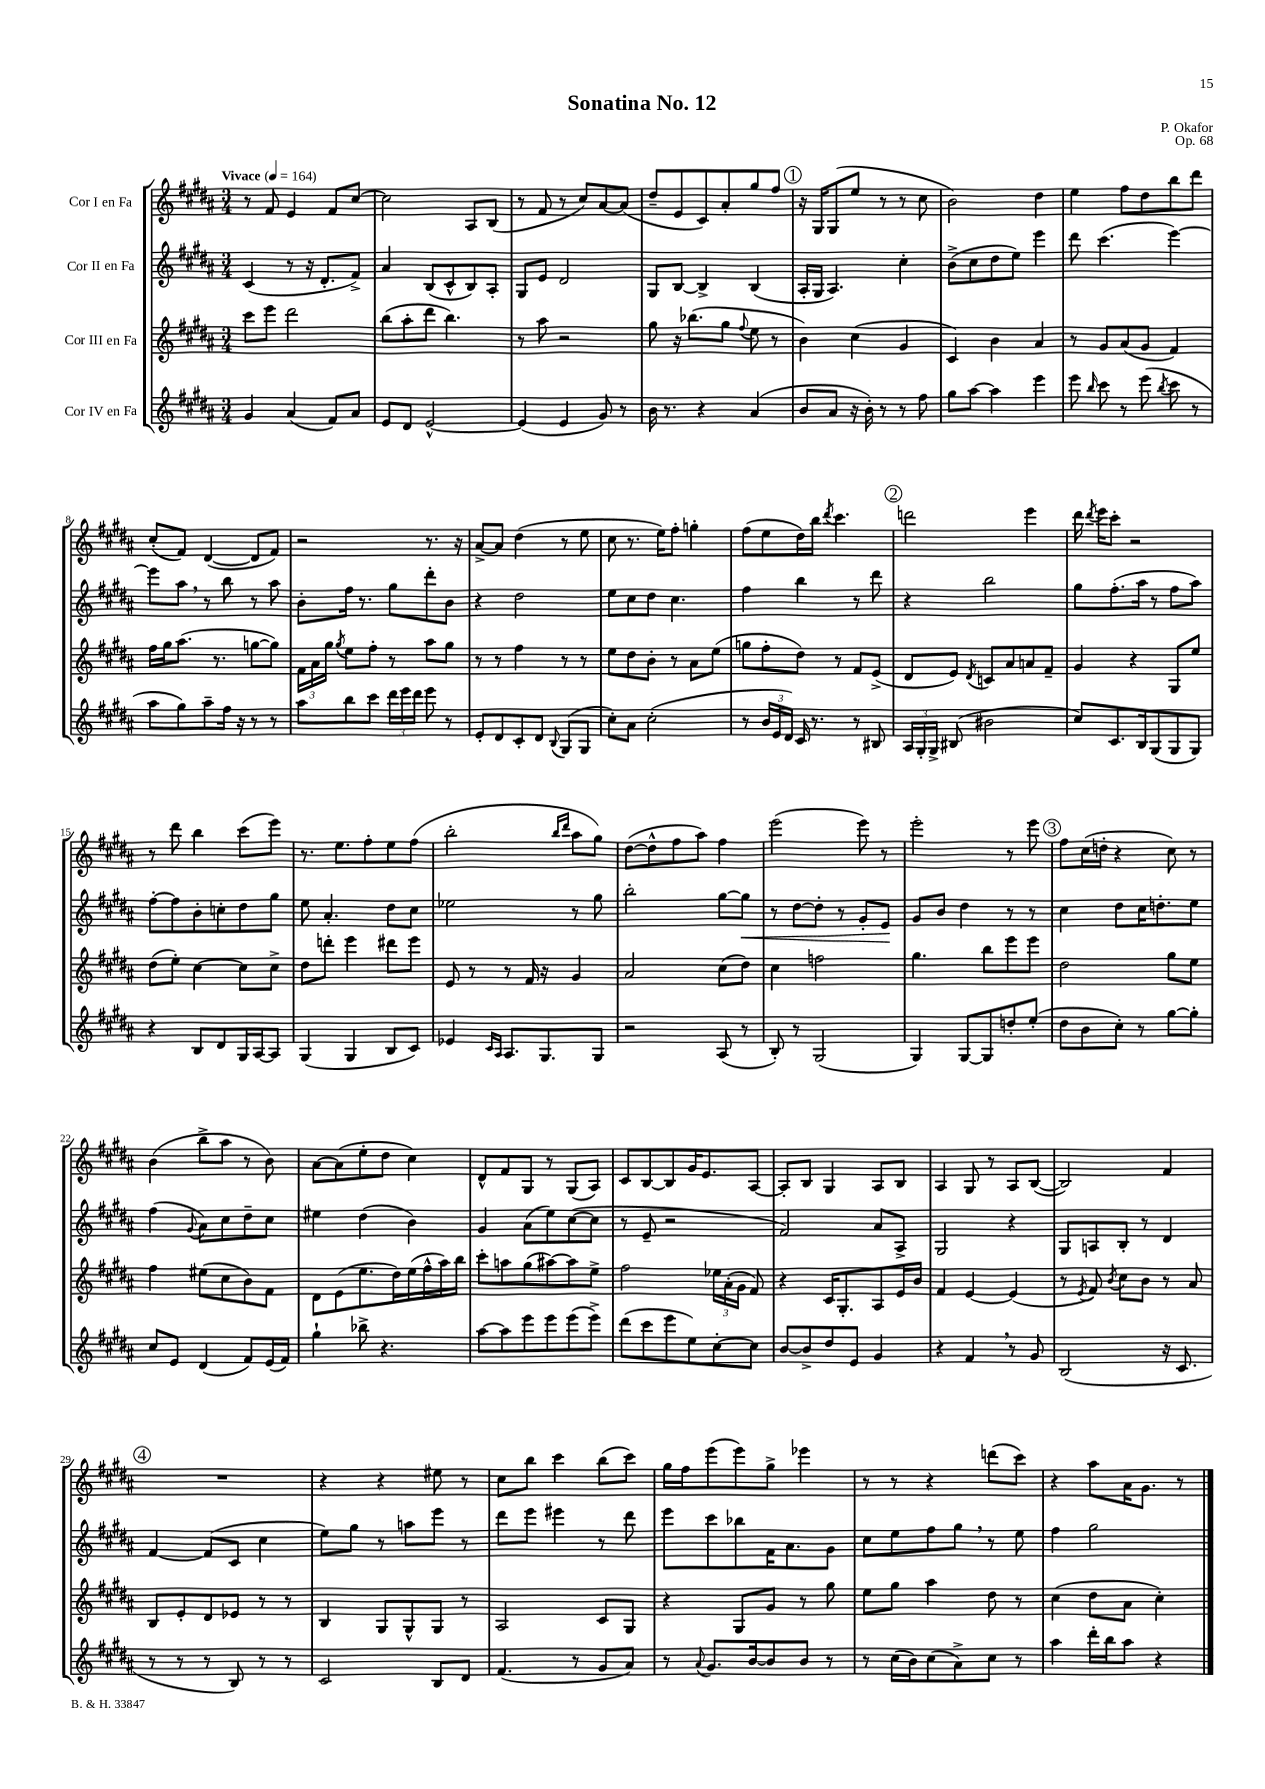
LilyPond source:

\header { title = "Sonatina No. 12" composer = "P. Okafor" opus = "Op. 68" }
<<
\new StaffGroup <<
\new Staff = "s0" \with { instrumentName = "Cor I en Fa" } {
    \clef treble \key b \major \numericTimeSignature \time 3/4 \tempo "Vivace" 4 = 164
    \autoBeamOff r8 fis'8 e'4 fis'8[ cis''8]~ |
    cis''2 ais8[ b8]( |
    r8 fis'8 r8 cis''8[) ais'8~ ais'8]( |
    dis''8[-- e'8 cis'8) ais'8-. gis''8 fis''8] |
    \mark \markup { \circle "1" } r16 gis16[ gis8( e''8] r8 r8 cis''8 |
    b'2) dis''4 |
    e''4 fis''8[ dis''8 b''8 dis'''8] |
    cis''8[-.( fis'8]) dis'4~( dis'8[ fis'8]) |
    r2 r8. r16 |
    ais'8[~-> ais'8] dis''4( r8 e''8 |
    cis''8 r8. e''16[) fis''8]-. g''4-. |
    fis''8[( e''8 dis''16) b''16] \acciaccatura { dis'''8 } cis'''4. |
    \mark \markup { \circle "2" } d'''2 e'''4 |
    dis'''16 \acciaccatura { dis'''8 } e'''16[ cis'''8]-. r2 |
    r8 dis'''8 b''4 cis'''8[( e'''8]) |
    r8. e''8.[ fis''8-. e''8 fis''8]( |
    b''2-. \grace { b''16[ dis'''16] } ais''8[ gis''8]) |
    dis''8[~( dis''8-^ fis''8 ais''8]) fis''4 |
    e'''2( e'''8) r8 |
    e'''2-. r8 e'''8 |
    \mark \markup { \circle "3" } fis''8[ cis''16( d''16]-. r4 cis''8) r8 |
    b'4( b''8[-> ais''8] r8 b'8) |
    ais'8[~ ais'8( e''8-. dis''8] cis''4) |
    dis'8[-^ fis'8 gis8] r8 gis8[( ais8]) |
    cis'8[ b8~ b8 gis'16 e'8. ais8]~ |
    ais8[-. b8] gis4 ais8[ b8] |
    ais4 gis8 r8 ais8[ b8]~( |
    b2) fis'4 |
    \mark \markup { \circle "4" } R2. |
    r4 r4 eis''8 r8 |
    cis''8[ b''8] cis'''4 b''8[( cis'''8]) |
    gis''16[ fis''16 e'''8( e'''8) gis''8]-> ees'''4 |
    r8 r8 r4 d'''8[( cis'''8]) |
    r4 ais''8[ ais'16 gis'8.] r8 \bar "|." |
}
\new Staff = "s1" \with { instrumentName = "Cor II en Fa" } {
    \clef treble \key b \major \numericTimeSignature \time 3/4
    \autoBeamOff cis'4( r8 r16 dis'8.[-. fis'8]->) |
    ais'4 b8[( cis'8-^ b8) ais8]-. |
    gis8[ e'8] dis'2 |
    gis8[ b8]~ b4-> b4( |
    \mark \markup { \circle "1" } ais16[-. gis16] ais4.) cis''4-. |
    b'8[->( cis''8 dis''8 e''8]) e'''4 |
    dis'''8 cis'''4.( e'''4~) |
    e'''8[ ais''8] \breathe r8 b''8 r8 ais''8 |
    b'8[-. fis''16] r8. gis''8[ dis'''8-. b'8] |
    r4 dis''2 |
    e''8[ cis''8 dis''8] cis''4. |
    fis''4 b''4 r8 dis'''8 |
    \mark \markup { \circle "2" } r4 b''2 |
    gis''8[ fis''8.-.( ais''16] r8 fis''8[ ais''8]) |
    fis''8[~-. fis''8 b'8-. c''8-. dis''8 gis''8] |
    e''8 ais'4.-. dis''8[ cis''8] |
    ees''2 r8 gis''8 |
    b''2-. gis''8[~ gis''8]\< |
    r8 dis''8[~ dis''8]-. r8 gis'8[-. e'8]\! |
    gis'8[ b'8] dis''4 r8 r8 |
    \mark \markup { \circle "3" } cis''4 dis''8[ cis''16 d''8.-. e''8] |
    fis''4( \appoggiatura { gis'8 } ais'8[) cis''8 dis''8-- cis''8] |
    eis''4 dis''4( b'4) |
    gis'4 ais'8[( e''8) cis''8~( cis''8] |
    r8 e'8-- r2 |
    fis'2) ais'8[ ais8]-> |
    gis2 r4 |
    gis8[ a8 b8]-. r8 dis'4 |
    \mark \markup { \circle "4" } fis'4~ fis'8[( cis'8] cis''4 |
    e''8[) gis''8] r8 a''8[ e'''8] r8 |
    dis'''8[ e'''8] eis'''4 r8 dis'''8 |
    e'''8[ cis'''8 bes''8 fis'16 ais'8. gis'8] |
    cis''8[ e''8 fis''8 gis''8] \breathe r8 e''8 |
    fis''4 gis''2 \bar "|." |
}
\new Staff = "s2" \with { instrumentName = "Cor III en Fa" } {
    \clef treble \key b \major \numericTimeSignature \time 3/4
    \autoBeamOff cis'''8[ e'''8] dis'''2 |
    b''8[( ais''8-. dis'''8] b''4.) |
    r8 ais''8 r2 |
    gis''8 r16 bes''8.[( gis''8] \appoggiatura { fis''8 } e''8 r8 |
    \mark \markup { \circle "1" } b'4) cis''4( gis'4 |
    cis'4) b'4 ais'4 |
    r8 gis'8[ ais'8( gis'8] fis'4) |
    fis''16[ gis''16 ais''8.]( r8. g''8[~ g''8]) |
    \tuplet 3/2 { fis'16[ ais'16 gis''16] } \acciaccatura { gis''8 } e''8[ fis''8]-. r8 ais''8[ gis''8] |
    r8 r8 fis''4 r8 r8 |
    e''8[ dis''8 b'8]-. r8 ais'8[ e''8]( |
    g''8[ fis''8-. dis''8]) r8 fis'8[ e'8]->( |
    \mark \markup { \circle "2" } dis'8[ e'8]) \acciaccatura { dis'8 } c'8[ ais'8 a'8 fis'8]-- |
    gis'4 r4 gis8[ e''8] |
    dis''8[( e''8]-.) cis''4~ cis''8[ cis''8]-> |
    dis''8[ d'''8]-. e'''4 dis'''8[ e'''8] |
    e'8 r8 r8 fis'16 r16 gis'4 |
    ais'2 cis''8[( dis''8]) |
    cis''4 f''2 |
    gis''4. b''8[ e'''8 e'''8] |
    \mark \markup { \circle "3" } dis''2 gis''8[ e''8] |
    fis''4 eis''8[( cis''8 b'8) fis'8] |
    dis'8[ e'8( e''8. dis''16) e''16( fis''16-^ ais''16) b''16] |
    cis'''8[-. a''8 gis''8( ais''8~) ais''8 e''8]-> |
    fis''2 \tuplet 3/2 { ees''16[ ais'16-.( gis'16] } fis'8) |
    r4 cis'16[ gis8.-. ais8 e'16 b'16] |
    fis'4 e'4~ e'4( |
    r8 \acciaccatura { e'8 } fis'8) \acciaccatura { b'8 } cis''8[ b'8] r8 ais'8 |
    \mark \markup { \circle "4" } b8[ e'8-. dis'8 ees'8] r8 r8 |
    b4 gis8[ gis8-^ gis8] r8 |
    ais2 cis'8[ gis8] |
    r4 gis8[ gis'8] r8 gis''8 |
    e''8[ gis''8] ais''4 dis''8 r8 |
    cis''4( dis''8[ ais'8] cis''4-.) \bar "|." |
}
\new Staff = "s3" \with { instrumentName = "Cor IV en Fa" } {
    \clef treble \key b \major \numericTimeSignature \time 3/4
    \autoBeamOff gis'4 ais'4( fis'8[) ais'8] |
    e'8[ dis'8] e'2~-^ |
    e'4( e'4 gis'8) r8 |
    b'16 r8. r4 ais'4( |
    \mark \markup { \circle "1" } b'8[ ais'8] r16 b'16-.) r8 r8 fis''8 |
    gis''8[ ais''8]~ ais''4 e'''4 |
    e'''8 \grace { b''16 } cis'''8 r8 e'''8( \acciaccatura { b''8 } cis'''8 r8 |
    ais''8[ gis''8) ais''8-- fis''16] r16 r8 r8 |
    ais''8[ b''8 cis'''8] \tuplet 3/2 { dis'''16[ e'''16 dis'''16] } e'''8 r8 |
    e'8[-. dis'8 cis'8-. dis'8] \appoggiatura { b8 } gis8[( gis8] |
    cis''8[-.) ais'8] cis''2-.( |
    r8 \tuplet 3/2 { b'16[ e'16 dis'16]) } cis'16 r8. r8 bis8 |
    \mark \markup { \circle "2" } \tuplet 3/2 { ais16[ gis16-. gis16]-> } bis8( bis'2 |
    cis''8[) cis'8. b16 gis8( gis8 gis8]) |
    r4 b8[ dis'8 gis16 ais16~ ais8] |
    gis4( gis4 b8[ cis'8]) |
    ees'4 \grace { cis'16[ ais16] } ais8.[ gis8. gis8] |
    r2 ais8( r8 |
    b8-.) r8 gis2( |
    gis4) gis8[~ gis8 d''8-. e''8]-.( |
    \mark \markup { \circle "3" } dis''8[ b'8 cis''8]-.) r8 gis''8[~ gis''8]-. |
    cis''8[ e'8] dis'4( fis'8[) e'16( fis'16]) |
    gis''4-! bes''8-> r4. |
    ais''8[~ ais''8 e'''8 e'''8 e'''8( e'''8]->) |
    dis'''8[( cis'''8 e'''8 e''8) cis''8~-. cis''8] |
    b'8[~ b'8-> dis''8 e'8] gis'4 |
    r4 fis'4 \breathe r8 gis'8 |
    b2( r16 cis'8. |
    \mark \markup { \circle "4" } r8 r8 r8 b8) r8 r8 |
    cis'2 b8[ dis'8] |
    fis'4.( r8 gis'8[ ais'8]) |
    r8 \appoggiatura { ais'8 } gis'8.[ b'16~ b'8 b'8] r8 |
    r8 cis''16[( b'16) cis''8( ais'8->) cis''8] r8 |
    ais''4 dis'''16[-. b''16 ais''8] r4 \bar "|." |
}
>>
>>
